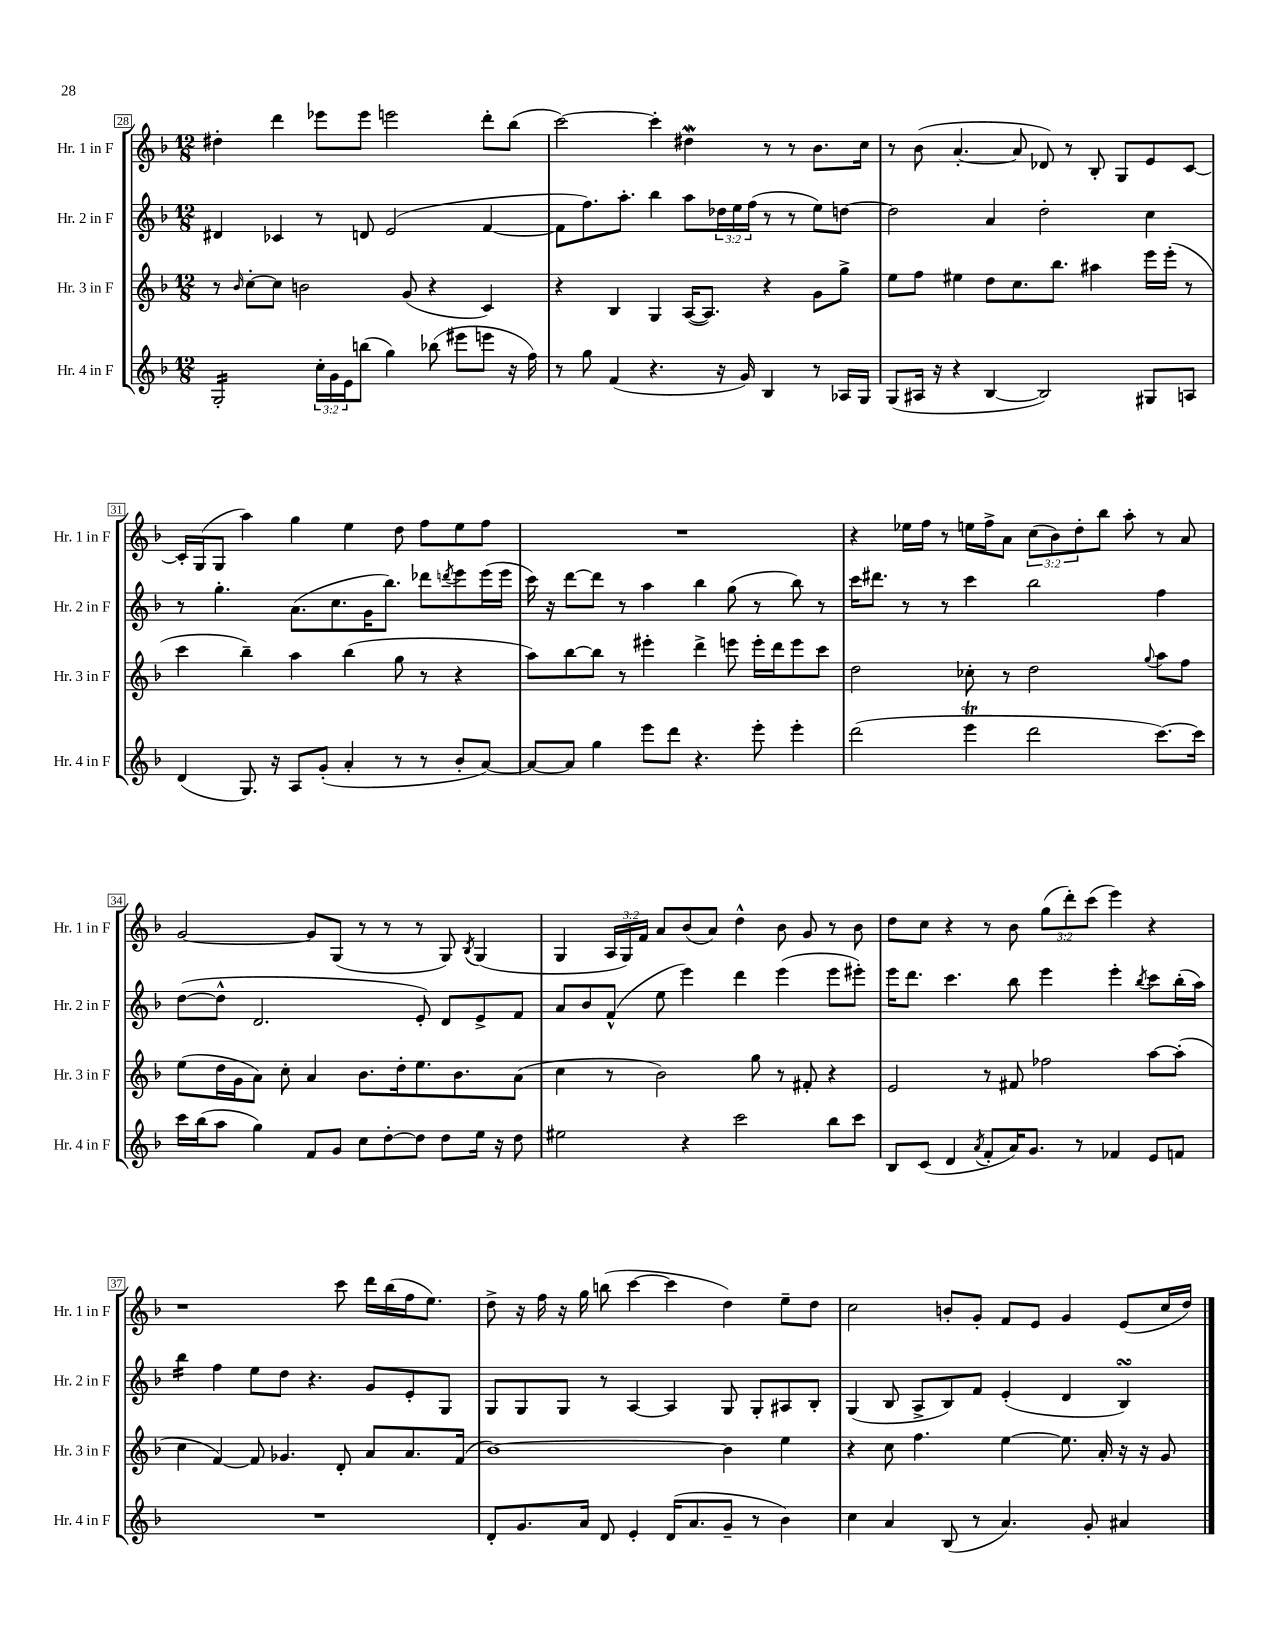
<<
\new StaffGroup <<
\new Staff = "s0" \with { instrumentName = "Hr. 1 in F" shortInstrumentName = "Hr. 1 in F" } {
    \clef treble \key f \major \numericTimeSignature \time 12/8 \override Staff.TupletNumber.text = #tuplet-number::calc-fraction-text
    dis''4-. d'''4 ees'''8 ees'''8 e'''2 d'''8-. bes''8( |
    c'''2~) c'''4-. dis''4\mordent r8 r8 bes'8. c''16 |
    r8 bes'8( a'4.~-. a'8 des'8) r8 bes8-. g8 e'8 c'8~ |
    c'16-. g16( g8 a''4) g''4 e''4 d''8 f''8 e''8 f''8 |
    R1. |
    r4 ees''16 f''16 r8 e''16 f''16-> a'8 \tuplet 3/2 { c''8( bes'8) d''8-. } bes''8 a''8-. r8 a'8 |
    g'2~ g'8 g8( r8 r8 r8 g8) \acciaccatura { bes8 } g4( |
    g4 \tuplet 3/2 { a16 g16) f'16 } a'8 bes'8( a'8) d''4-^ bes'8 g'8 r8 bes'8 |
    d''8 c''8 r4 r8 bes'8 \tuplet 3/2 { g''8( d'''8-.) c'''8( } e'''4) r4 |
    r1 c'''8 d'''16 bes''16( f''16 e''8.) |
    d''8-> r16 f''16 r16 g''16 b''8( c'''4~ c'''4 d''4) e''8-- d''8 |
    c''2 b'8-. g'8-. f'8 e'8 g'4 e'8( c''16 d''16) \bar "|." |
}
\new Staff = "s1" \with { instrumentName = "Hr. 2 in F" shortInstrumentName = "Hr. 2 in F" } {
    \clef treble \key f \major \numericTimeSignature \time 12/8 \override Staff.TupletNumber.text = #tuplet-number::calc-fraction-text
    dis'4 ces'4 r8 d'8 e'2( f'4~ |
    f'8 f''8.) a''8.-. bes''4 a''8 \tuplet 3/2 { des''16 e''16 f''16( } r8 r8 e''8) d''8~ |
    d''2 a'4 d''2-. c''4 |
    r8 g''4.-. a'8.( c''8. g'16 bes''8.) des'''8 \acciaccatura { d'''8 } e'''8 e'''16( e'''16 |
    c'''16) r16 d'''8~ d'''8 r8 a''4 bes''4 g''8( r8 bes''8) r8 |
    c'''16 dis'''8. r8 r8 c'''4 bes''2 f''4 |
    d''8~( d''8-^ d'2. e'8-.) d'8 e'8-> f'8 |
    a'8 bes'8 f'8-^( e''8 e'''4) d'''4 e'''4( e'''8 eis'''8-.) |
    e'''16 d'''8. c'''4. bes''8 e'''4 e'''4-. \acciaccatura { bes''8 } c'''8 bes''16-.( a''16) |
    bes''4:16 f''4 e''8 d''8 r4. g'8 e'8-. g8 |
    g8 g8 g8 r8 a4~ a4 g8 g8-. ais8 bes8-. |
    g4( bes8 a8-> bes8) f'8 e'4-.( d'4 bes4\turn) \bar "|." |
}
\new Staff = "s2" \with { instrumentName = "Hr. 3 in F" shortInstrumentName = "Hr. 3 in F" } {
    \clef treble \key f \major \numericTimeSignature \time 12/8
    r8 \grace { bes'16 } c''8~-. c''8 b'2 g'8( r4 c'4) |
    r4 bes4 g4 a16~( a8.) r4 g'8 g''8-> |
    e''8 f''8 eis''4 d''8 c''8. bes''8. ais''4 e'''16 e'''16-.( r8 |
    c'''4 bes''4--) a''4 bes''4( g''8 r8 r4 |
    a''8) bes''8~ bes''8 r8 eis'''4-. d'''4-> e'''8 e'''16-. d'''16 e'''8 c'''8 |
    d''2 ces''8-. r8 d''2 \appoggiatura { g''8 } a''8 f''8 |
    e''8( d''16 g'16 a'8) c''8-. a'4 bes'8. d''16-. e''8. bes'8. a'8( |
    c''4 r8 bes'2) g''8 r8 fis'8-. r4 |
    e'2 r8 fis'8 fes''2 a''8~ a''8-.( |
    c''4 f'4~) f'8 ges'4. d'8-. a'8 a'8. f'16( |
    bes'1~) bes'4 e''4 |
    r4 c''8 f''4. e''4~ e''8. a'16-. r16 r16 g'8 \bar "|." |
}
\new Staff = "s3" \with { instrumentName = "Hr. 4 in F" shortInstrumentName = "Hr. 4 in F" } {
    \clef treble \key f \major \numericTimeSignature \time 12/8 \override Staff.TupletNumber.text = #tuplet-number::calc-fraction-text
    g2:16-. \tuplet 3/2 { c''16-. g'16 e'16 } b''8( g''4) bes''8( eis'''8 e'''8 r16 f''16) |
    r8 g''8 f'4( r4. r16 g'16) bes4 r8 aes16 g16 |
    g8( ais16 r16 r4 bes4~ bes2) gis8 a8 |
    d'4( g8.) r16 a8 g'8-.( a'4-. r8 r8 bes'8-. a'8~) |
    a'8~ a'8 g''4 e'''8 d'''8 r4. e'''8-. e'''4-. |
    d'''2( e'''4\trill d'''2 c'''8.~) c'''16 |
    c'''16 bes''16( a''8 g''4) f'8 g'8 c''8 d''8~-. d''8 d''8 e''16 r16 d''8 |
    eis''2 r4 c'''2 bes''8 c'''8 |
    bes8 c'8( d'4 \acciaccatura { a'8 } f'8-. a'16) g'8. r8 fes'4 e'8 f'8 |
    R1. |
    d'8-. g'8. a'16 d'8 e'4-. d'16( a'8. g'8-- r8 bes'4) |
    c''4 a'4 bes8( r8 a'4.) g'8-. ais'4 \bar "|." |
}
>>
>>
\layout { \context { \Score currentBarNumber = #28 \override BarNumber.stencil = #(make-stencil-boxer 0.1 0.3 ly:text-interface::print) } }
